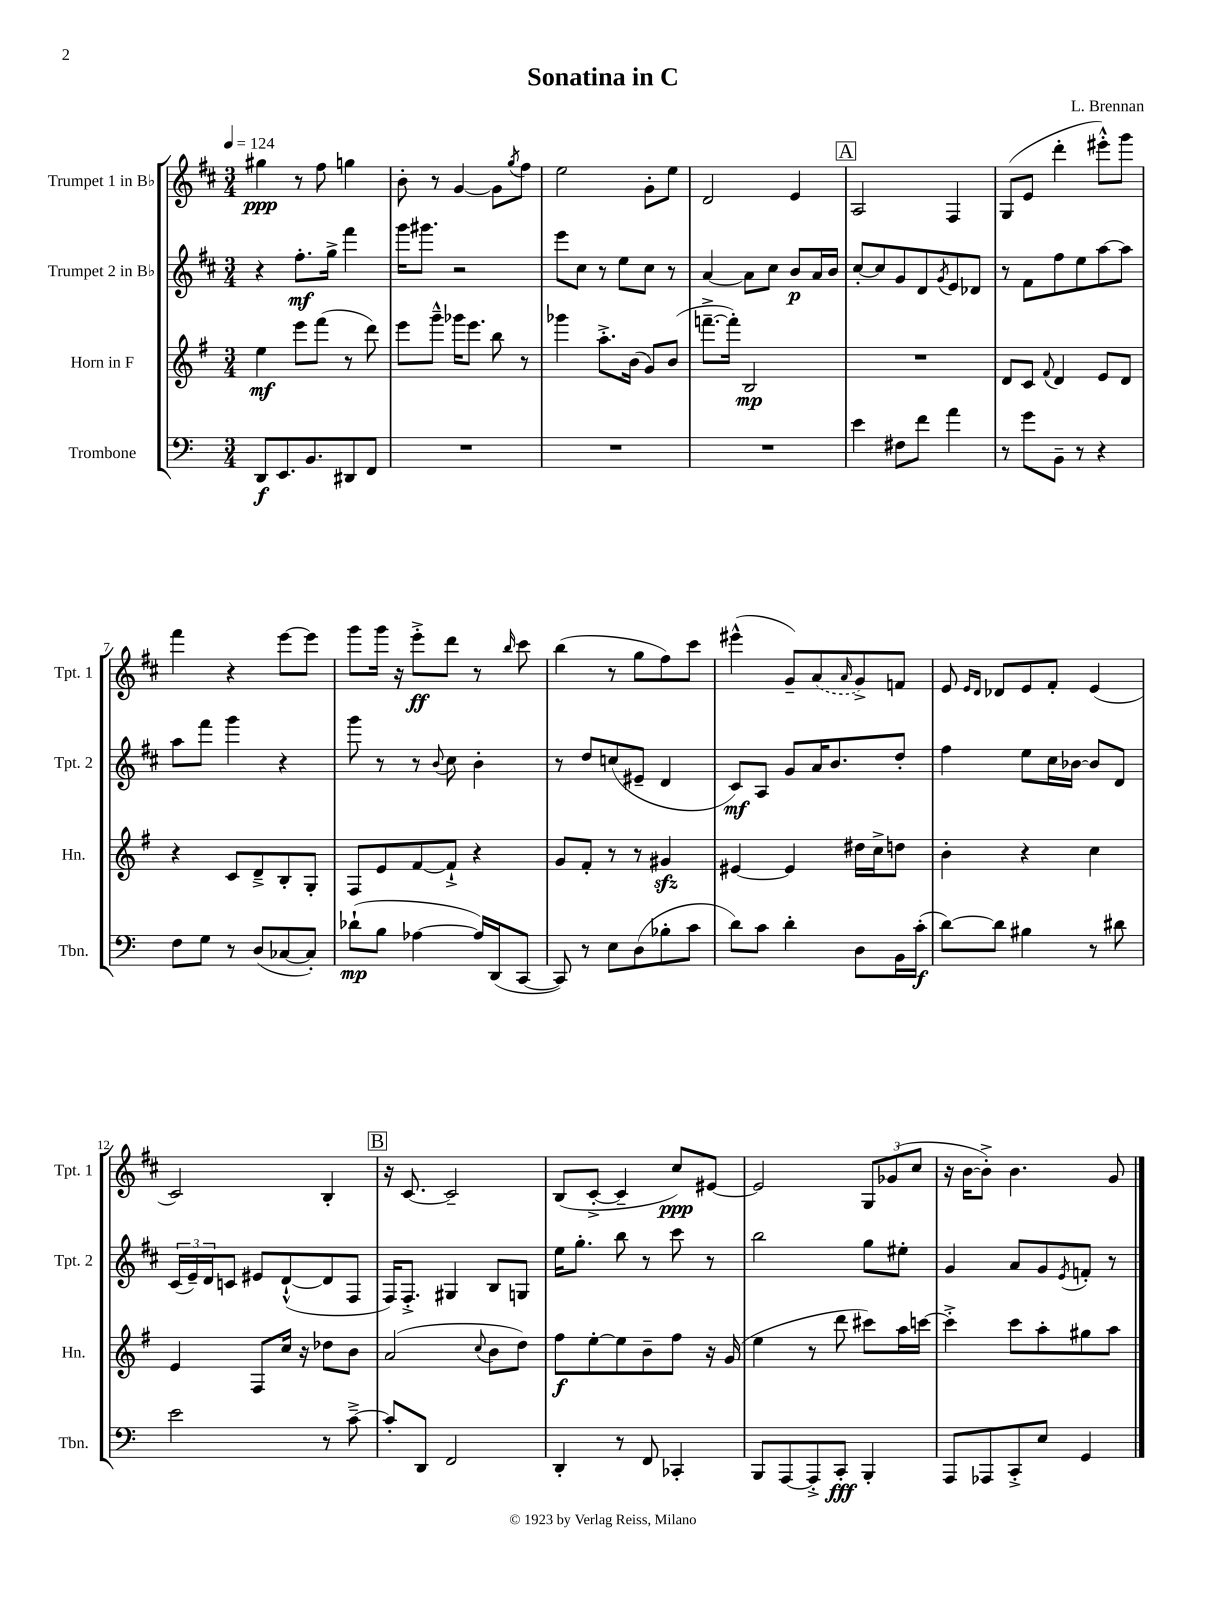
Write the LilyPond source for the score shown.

\header { title = "Sonatina in C" composer = "L. Brennan" }
<<
\new StaffGroup <<
\new Staff = "s0" \with { instrumentName = "Trumpet 1 in Bb" shortInstrumentName = "Tpt. 1" } {
    \clef treble \key d \major \numericTimeSignature \time 3/4 \tempo 4 = 124
    gis''4\ppp r8 fis''8 g''4 |
    b'8-. r8 g'4~ g'8 \acciaccatura { g''8 } fis''8 |
    e''2 g'8-. e''8 |
    d'2 e'4 |
    \mark \markup { \box "A" } a2 fis4 |
    g8( e'8 d'''4-. eis'''8-.-^) g'''8 |
    fis'''4 r4 e'''8~ e'''8 |
    g'''8 g'''16 r16 e'''8-.->\ff d'''8 r8 \grace { b''16 } cis'''8 |
    b''4( r8 g''8 fis''8) cis'''8 |
    eis'''4-^( g'8--) \once \slurDashed a'8( \grace { a'16 } g'8->) f'8 |
    e'8 \grace { e'16 d'16 } des'8 e'8 fis'8-. e'4( |
    cis'2) b4-. |
    \mark \markup { \box "B" } r16 cis'8.~ cis'2-- |
    b8( cis'8~-.-> cis'4-- cis''8\ppp) eis'8~ |
    eis'2 \tuplet 3/2 { g8 ges'8( cis''8 } |
    r16 b'16~ b'8-.->) b'4. g'8 \bar "|." |
}
\new Staff = "s1" \with { instrumentName = "Trumpet 2 in Bb" shortInstrumentName = "Tpt. 2" } {
    \clef treble \key d \major \numericTimeSignature \time 3/4
    r4 fis''8.-.\mf g''16-> fis'''4 |
    g'''16 gis'''8. r2 |
    e'''8 cis''8 r8 e''8 cis''8 r8 |
    a'4~ a'8 cis''8 b'8\p a'16 b'16 |
    \mark \markup { \box "A" } cis''8~-. cis''8 g'8 d'8 \acciaccatura { g'8 } e'8 des'8 |
    r8 fis'8 fis''8 e''8 a''8~ a''8 |
    a''8 fis'''8 g'''4 r4 |
    g'''8 r8 r8 \appoggiatura { b'8 } cis''8 b'4-. |
    r8 d''8 c''8( eis'8-- d'4 |
    cis'8\mf) a8 g'8 a'16 b'8. d''8-. |
    fis''4 e''8 cis''16 bes'16~ bes'8 d'8 |
    \tuplet 3/2 { cis'16( e'16--) d'16 } c'8 eis'8 d'8~-!-^( d'8 fis8 |
    \mark \markup { \box "B" } fis16) fis8.-.-> gis4 b8 g8 |
    e''16 g''8.-. b''8 r8 cis'''8 r8 |
    b''2 g''8 eis''8-. |
    g'4 a'8 g'8 \acciaccatura { e'8 } f'8-. r8 \bar "|." |
}
\new Staff = "s2" \with { instrumentName = "Horn in F" shortInstrumentName = "Hn." } {
    \clef treble \key g \major \numericTimeSignature \time 3/4
    e''4\mf e'''8 fis'''8( r8 d'''8) |
    e'''8 g'''8---^ ges'''16 e'''8. b''8 r8 |
    ges'''4 a''8.-.-> b'16( g'8) b'8( |
    f'''8.~---> f'''16-.) b2\mp |
    \mark \markup { \box "A" } R2. |
    d'8 c'8 \appoggiatura { fis'8 } d'4 e'8 d'8 |
    r4 c'8 d'8---> b8-. g8-. |
    fis8 e'8 fis'8~ fis'8-!-> r4 |
    g'8 fis'8-. r8 r8 gis'4\sfz |
    eis'4~ eis'4 dis''16 c''16-> d''8 |
    b'4-. r4 c''4 |
    e'4 fis8 c''16 r16 des''8 b'8 |
    \mark \markup { \box "B" } a'2( \appoggiatura { c''8 } b'8 d''8) |
    fis''8\f e''8~-. e''8 b'8-- fis''8 r16 g'16( |
    e''4 r8 d'''8 cis'''8) a''16 c'''16~ |
    c'''4-.-> c'''8 a''8-. gis''8 a''8 \bar "|." |
}
\new Staff = "s3" \with { instrumentName = "Trombone" shortInstrumentName = "Tbn." } {
    \clef bass \key c \major \numericTimeSignature \time 3/4
    d,8\f e,8. b,8. dis,8 f,8 |
    R2. |
    R2. |
    R2. |
    \mark \markup { \box "A" } e'4 fis8 f'8 a'4 |
    r8 g'8 b,8-- r8 r4 |
    f8 g8 r8 d8( ces8~ ces8-.) |
    des'8-!\mp( b8 aes4~ aes16) d,16( c,8~ |
    c,8) r8 e8 d8( bes8-. c'8 |
    d'8) c'8 d'4-. d8 b,16 c'16-.\f( |
    d'8~) d'8 bis4 r8 dis'8 |
    e'2 r8 c'8~---> |
    \mark \markup { \box "B" } c'8-. d,8 f,2 |
    d,4-. r8 f,8 ces,4-. |
    b,,8 a,,8~ a,,8-.-> c,8-.\fff b,,4-. |
    a,,8 aes,,8 c,8-.-> e8 g,4 \bar "|." |
}
>>
>>
